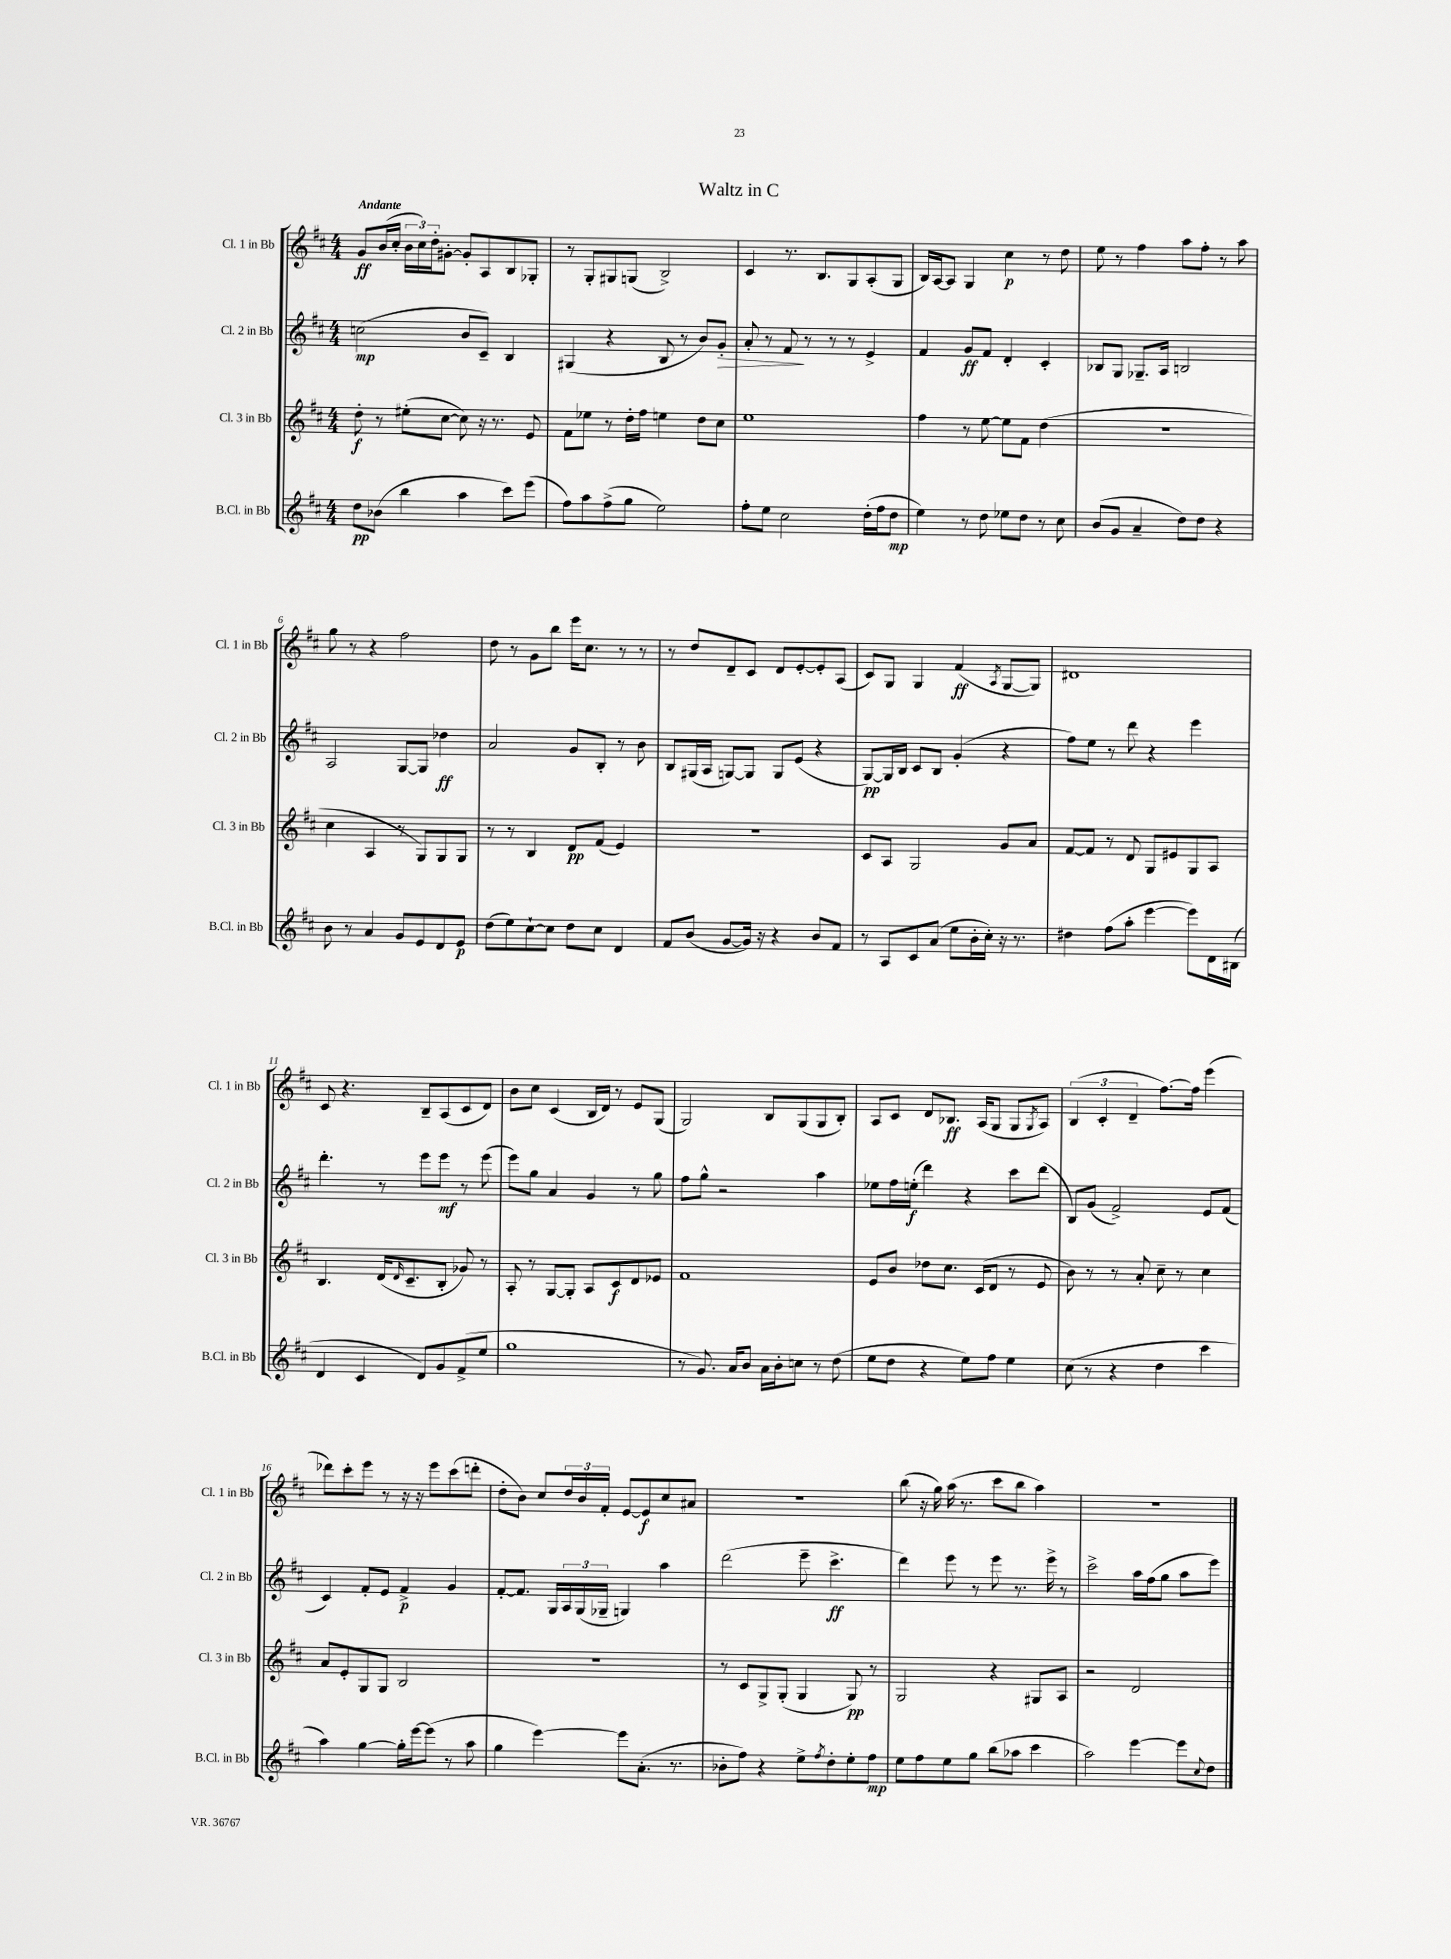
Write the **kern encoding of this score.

**kern	**dynam	**kern	**dynam	**kern	**dynam	**kern	**dynam
*part4	*part4	*part3	*part3	*part2	*part2	*part1	*part1
*staff4	*staff4	*staff3	*staff3	*staff2	*staff2	*staff1	*staff1
*I"B.Cl. in Bb	*	*I"Cl. 3 in Bb	*	*I"Cl. 2 in Bb	*	*I"Cl. 1 in Bb	*
*I'B.Cl. in Bb	*	*I'Cl. 3 in Bb	*	*I'Cl. 2 in Bb	*	*I'Cl. 1 in Bb	*
*clefG2	*	*clefG2	*	*clefG2	*	*clefG2	*
*k[f#c#]	*	*k[f#c#]	*	*k[f#c#]	*	*k[f#c#]	*
*M4/4	*	*M4/4	*	*M4/4	*	*M4/4	*
=1	=1	=1	=1	=1	=1	=1	=1
!	!	!	!	!	!	!LO:TX:a:B:t=Andante	!
8dd\L	pp	8dd'\	f	(2ccn\	mp	8g/L	ff
(8b-X\J	.	8r	.	.	.	(16b/L	.
.	.	.	.	.	.	16cc#'/JJ	.
4bb\	.	(8ee#X'\L	.	.	.	24b\LL	.
.	.	.	.	.	.	24cc#\)	.
.	.	.	.	.	.	24dd'\J	.
.	.	[8cc#\J	.	.	.	[8g#X'\J	.
4aa\	.	8cc#\])	.	8b/L	.	8g#'/L]	.
.	.	16r	.	8c#~/J)	.	8A/	.
.	.	8.r	.	.	.	.	.
8ccc#\L)	.	.	.	4B/	.	8B/	.
(8eee\J	.	8e/	.	.	.	8G-X'/J	.
=2	=2	=2	=2	=2	=2	=2	=2
8ff#\L)	.	8f#\L	.	(4G#X/	.	8r	.
8aa\	.	8ee-X\J	.	.	.	8G'/L	.
(8ff#^\	.	8r	.	4r	.	8G#X/	.
8gg\J	.	16dd'\LL	.	.	.	(8Gn/J	.
.	.	16ff#\JJ	.	.	.	.	.
2ee\)	.	4een\	.	8B/	.	2B^/)	.
.	.	.	.	8r	.	.	.
.	.	8dd\L	.	8b/L)	.	.	.
!	!	!	!	!	!LO:HP:b	!	!
.	.	8cc#\J	.	8g'/J	>	.	.
=3	=3	=3	=3	=3	=3	=3	=3
8ff#'\L	.	1ee	.	8a'/	.	4c#/	.
8ee\J	.	.	.	8r	.	.	.
2cc#\	.	.	.	8f#/	.	8.r	.
.	.	.	.	8r	]	.	.
.	.	.	.	.	.	8.B/L	.
.	.	.	.	8r	.	.	.
.	.	.	.	8r	.	8G/	.
(16dd'\LL	.	.	.	4e^/	.	(8A'/	.
16ff#\J	.	.	.	.	.	.	.
8dd\J	mp	.	.	.	.	8G/J	.
=4	=4	=4	=4	=4	=4	=4	=4
4ee\)	.	4ff#\	.	4f#/	.	16B/LL)	.
.	.	.	.	.	.	[16A/J	.
.	.	.	.	.	.	8A/J]	.
8r	.	8r	.	8g/L	ff	4G/	.
8dd\	.	[8ee\	.	8f#/J	.	.	.
8ee-X\L	.	8ee\L]	.	4d'/	.	4cc#\	p
8dd\J	.	8f#\J	.	.	.	.	.
8r	.	(4dd\	.	4c#'/	.	8r	.
8cc#\	.	.	.	.	.	8dd\	.
=5	=5	=5	=5	=5	=5	=5	=5
(8b/L	.	1r	.	8B-X/L	.	8ee\	.
8g/J	.	.	.	8G/J	.	8r	.
4a~/	.	.	.	8.G-X~/L	.	4ff#\	.
.	.	.	.	16A/Jk	.	.	.
8dd\L)	.	.	.	2Bn/	.	8aa\L	.
8dd\J	.	.	.	.	.	8ff#'\J	.
4r	.	.	.	.	.	8r	.
.	.	.	.	.	.	8aa\	.
!!LO:LB:g=z
=6	=6	=6	=6	=6	=6	=6	=6
8b\	.	4cc#\	.	2A/	.	8gg\	.
8r	.	.	.	.	.	8r	.
4a/	.	4A/	.	.	.	4r	.
8g/L	.	8r	.	[8G/L	.	2ff#\	.
8e/	.	8G/L)	.	8G/J]	.	.	.
8d/	.	8G/	.	4dd-X\	ff	.	.
8e/J	p	8G/J	.	.	.	.	.
=7	=7	=7	=7	=7	=7	=7	=7
(8dd\L	.	8r	.	2a/	.	8dd\	.
8ee\)	.	8r	.	.	.	8r	.
[8cc#`\	.	4B/	.	.	.	8g\L	.
8cc#\J]	.	.	.	.	.	8bb\J	.
8dd\L	.	8d/L	pp	8g/L	.	16eee\KL	.
.	.	.	.	.	.	8.cc#\J	.
8cc#\J	.	(8f#/J	.	8B'/J	.	.	.
4d/	.	4e/)	.	8r	.	8r	.
.	.	.	.	8b\	.	8r	.
=8	=8	=8	=8	=8	=8	=8	=8
8f#/L	.	1r	.	8B/L	.	8r	.
(8b/J	.	.	.	(16G#X/L	.	8dd/L	.
.	.	.	.	16A/JJ	.	.	.
[8g/L	.	.	.	[8Gn/L)	.	8d~/	.
16g/Jk])	.	.	.	8G/J]	.	8c#/J	.
16r	.	.	.	.	.	.	.
4r	.	.	.	8G/L	.	8d/L	.
.	.	.	.	(8e/J	.	[8e'/	.
8b/L	.	.	.	4r	.	8e'/]	.
8f#/J	.	.	.	.	.	(8A/J	.
=9	=9	=9	=9	=9	=9	=9	=9
8r	.	8c#/L	.	[8G/L)	pp	8c#/L)	.
8A/L	.	8A/J	.	16G/L]	.	8G/J	.
.	.	.	.	16B/JJ	.	.	.
8c#/	.	2G/	.	8c#/L	.	4G/	.
(8a/J	.	.	.	8B/J	.	.	.
8ee\L	.	.	.	(4g'/	.	(4f#/	ff
16b'\L	.	.	.	.	.	.	.
16cc#'\JJ)	.	.	.	.	.	.	.
.	.	.	.	.	.	8qA/	.
16r	.	8g/L	.	4r	.	[8G/L	.
8.r	.	.	.	.	.	.	.
.	.	8a/J	.	.	.	8G/J])	.
=10	=10	=10	=10	=10	=10	=10	=10
4dd#X\	.	[8f#/L	.	8ff#\L)	.	1d#X	.
.	.	8f#/J]	.	8ee\J	.	.	.
(8ff#\L	.	8r	.	8r	.	.	.
8aa'\J	.	8d/	.	8ddd\	.	.	.
[4eee\	.	8G/L	.	4r	.	.	.
.	.	8e#X/	.	.	.	.	.
8eee\L])	.	8G/	.	4eee\	.	.	.
16d\L	.	8A/J	.	.	.	.	.
(16B#X\JJ	.	.	.	.	.	.	.
!!LO:LB:g=z
=11	=11	=11	=11	=11	=11	=11	=11
4d/	.	4.B/	.	4.ddd'\	.	8c#/	.
.	.	.	.	.	.	4.r	.
4c#/	.	.	.	.	.	.	.
.	.	(16d/KL	.	8r	.	.	.
.	.	16qqd/	.	.	.	.	.
.	.	8.c#~/	.	.	.	.	.
8d/L)	.	.	.	8eee\L	.	8B~/L	.
8g/	.	8B'/J	.	8eee\J	mf	(8A/	.
(8f#^/	.	8g-X/)	.	8r	.	8c#/	.
8ee/J	.	8r	.	(8eee\	.	8d/J)	.
=12	=12	=12	=12	=12	=12	=12	=12
1gg	.	8A'/	.	8eee\L)	.	8b\L	.
.	.	8r	.	8gg\J	.	8cc#\J	.
.	.	[8G/L	.	4a/	.	(4c#/	.
.	.	8G'/J]	.	.	.	.	.
.	.	8A/L	.	4g/	.	16B/LL	.
.	.	.	.	.	.	16d/JJ)	.
.	.	8c#/	f	.	.	8r	.
.	.	8d/	.	8r	.	8e/L	.
.	.	8e-X/J	.	8gg\	.	(8G/J	.
=13	=13	=13	=13	=13	=13	=13	=13
8r	.	1f#	.	8ff#\L	.	2G/)	.
8.g/)	.	.	.	8gg^^\J	.	.	.
.	.	.	.	2r	.	.	.
16a/KL	.	.	.	.	.	.	.
8b/J	.	.	.	.	.	.	.
16a\LL	.	.	.	.	.	8B/L	.
16b'\J	.	.	.	.	.	.	.
8ccn\J	.	.	.	.	.	(8G/	.
8r	.	.	.	4aa\	.	8G/	.
(8dd\	.	.	.	.	.	8B'/J)	.
=14	=14	=14	=14	=14	=14	=14	=14
8ee\L	.	8e/L	.	8ee-X\L	.	8A/L	.
8dd\J	.	8b/J	.	16ff#\L	.	8c#/J	.
.	.	.	.	(16een'\JJ	f	.	.
4r	.	8dd-X\L	.	4ddd\)	.	8d/L	.
.	.	8.cc#\J	.	.	.	8.B-X/J	ff
8ee\L)	.	.	.	4r	.	.	.
.	.	(16c#/KL	.	.	.	(16A/KL	.
8ff#\J	.	8d/J	.	.	.	8G/J	.
4ee\	.	8r	.	8ccc#\L	.	8G/L	.
.	.	.	.	.	.	8qG/	.
.	.	8e/	.	(8ddd\J	.	8A/J)	.
=15	=15	=15	=15	=15	=15	=15	=15
(8cc#\	.	8b\)	.	8B/L)	.	(6B/	.
8r	.	8r	.	(8g/J	.	.	.
.	.	.	.	.	.	6c#'/	.
4r	.	8r	.	2f#^/)	.	.	.
.	.	.	.	.	.	6d~/	.
.	.	8a'/	.	.	.	.	.
4dd\	.	8cc#~\	.	.	.	[8.ff#\L)	.
.	.	8r	.	.	.	.	.
.	.	.	.	.	.	16ff#\Jk]	.
4ccc#\	.	4cc#\	.	8e/L	.	(4eee\	.
.	.	.	.	(8f#/J	.	.	.
!!LO:LB:g=z
=16	=16	=16	=16	=16	=16	=16	=16
4aa\)	.	8a/L	.	4c#/)	.	8ddd-X\L)	.
.	.	8e'/	.	.	.	8ccc#'\	.
[4gg\	.	8G/	.	8f#'/L	.	8eee\J	.
.	.	8G/J	.	8e/J	.	8r	.
16gg'\LL]	.	2B/	.	4f#^/	p	16r	.
[16eee\J	.	.	.	.	.	16r	.
(8eee\J]	.	.	.	.	.	8eee\L	.
8r	.	.	.	4g/	.	(8ccc#\	.
8aa\	.	.	.	.	.	8dddn'\J	.
=17	=17	=17	=17	=17	=17	=17	=17
4gg\	.	1r	.	[8f#'/L	.	8dd'\L	.
.	.	.	.	8.f#/J]	.	8b\J)	.
[4eee\)	.	.	.	.	.	8cc#/L	.
.	.	.	.	16G/LL	.	.	.
.	.	.	.	24A/	.	24dd/L	.
.	.	.	.	(24G/	.	24b/	.
.	.	.	.	24G-X~/JJ	.	24f#'/JJ	.
8eee\L]	.	.	.	4Gn/)	.	[8e/L	.
(8.a'\J	.	.	.	.	.	8e/]	f
.	.	.	.	4aa\	.	8cc#/	.
8.r	.	.	.	.	.	.	.
.	.	.	.	.	.	8a#X/J	.
=18	=18	=18	=18	=18	=18	=18	=18
8b-X'\L	.	8r	.	(2ddd\	.	1r	.
8ff#\J)	.	8c#/L	.	.	.	.	.
4r	.	8G^/	.	.	.	.	.
.	.	(8G'/J	.	.	.	.	.
8ee^\L	.	4G/	.	8eee~\	.	.	.
8qff#/	.	.	.	.	.	.	.
8dd'\	.	.	.	4.ccc#^\	ff	.	.
8ee'\	.	8G/)	pp	.	.	.	.
8ff#\J	mp	8r	.	.	.	.	.
=19	=19	=19	=19	=19	=19	=19	=19
8ee\L	.	2G/	.	4ddd\)	.	(8bb\	.
8ff#\	.	.	.	.	.	16r	.
.	.	.	.	.	.	16gg\)	.
8ee\	.	.	.	8eee\	.	(16aa\	.
.	.	.	.	.	.	8.r	.
8gg\J	.	.	.	8r	.	.	.
(8bb\L	.	4r	.	8eee\	.	8ccc#\L	.
8aa-X\J	.	.	.	8.r	.	8bb\J	.
4ccc#\	.	8G#X/L	.	.	.	4aa\)	.
.	.	.	.	16eee^\	.	.	.
.	.	8A/J	.	8r	.	.	.
=20	=20	=20	=20	=20	=20	=20	=20
2aa\)	.	2r	.	2ccc#^\	.	1r	.
[4eee\	.	2d/	.	16aa\LL	.	.	.
.	.	.	.	(16ff#\J	.	.	.
.	.	.	.	8gg\J	.	.	.
8eee\L]	.	.	.	8aa\L	.	.	.
8qqcc#/	.	.	.	.	.	.	.
8dd\J	.	.	.	8eee\J)	.	.	.
==	==	==	==	==	==	==	==
*-	*-	*-	*-	*-	*-	*-	*-
